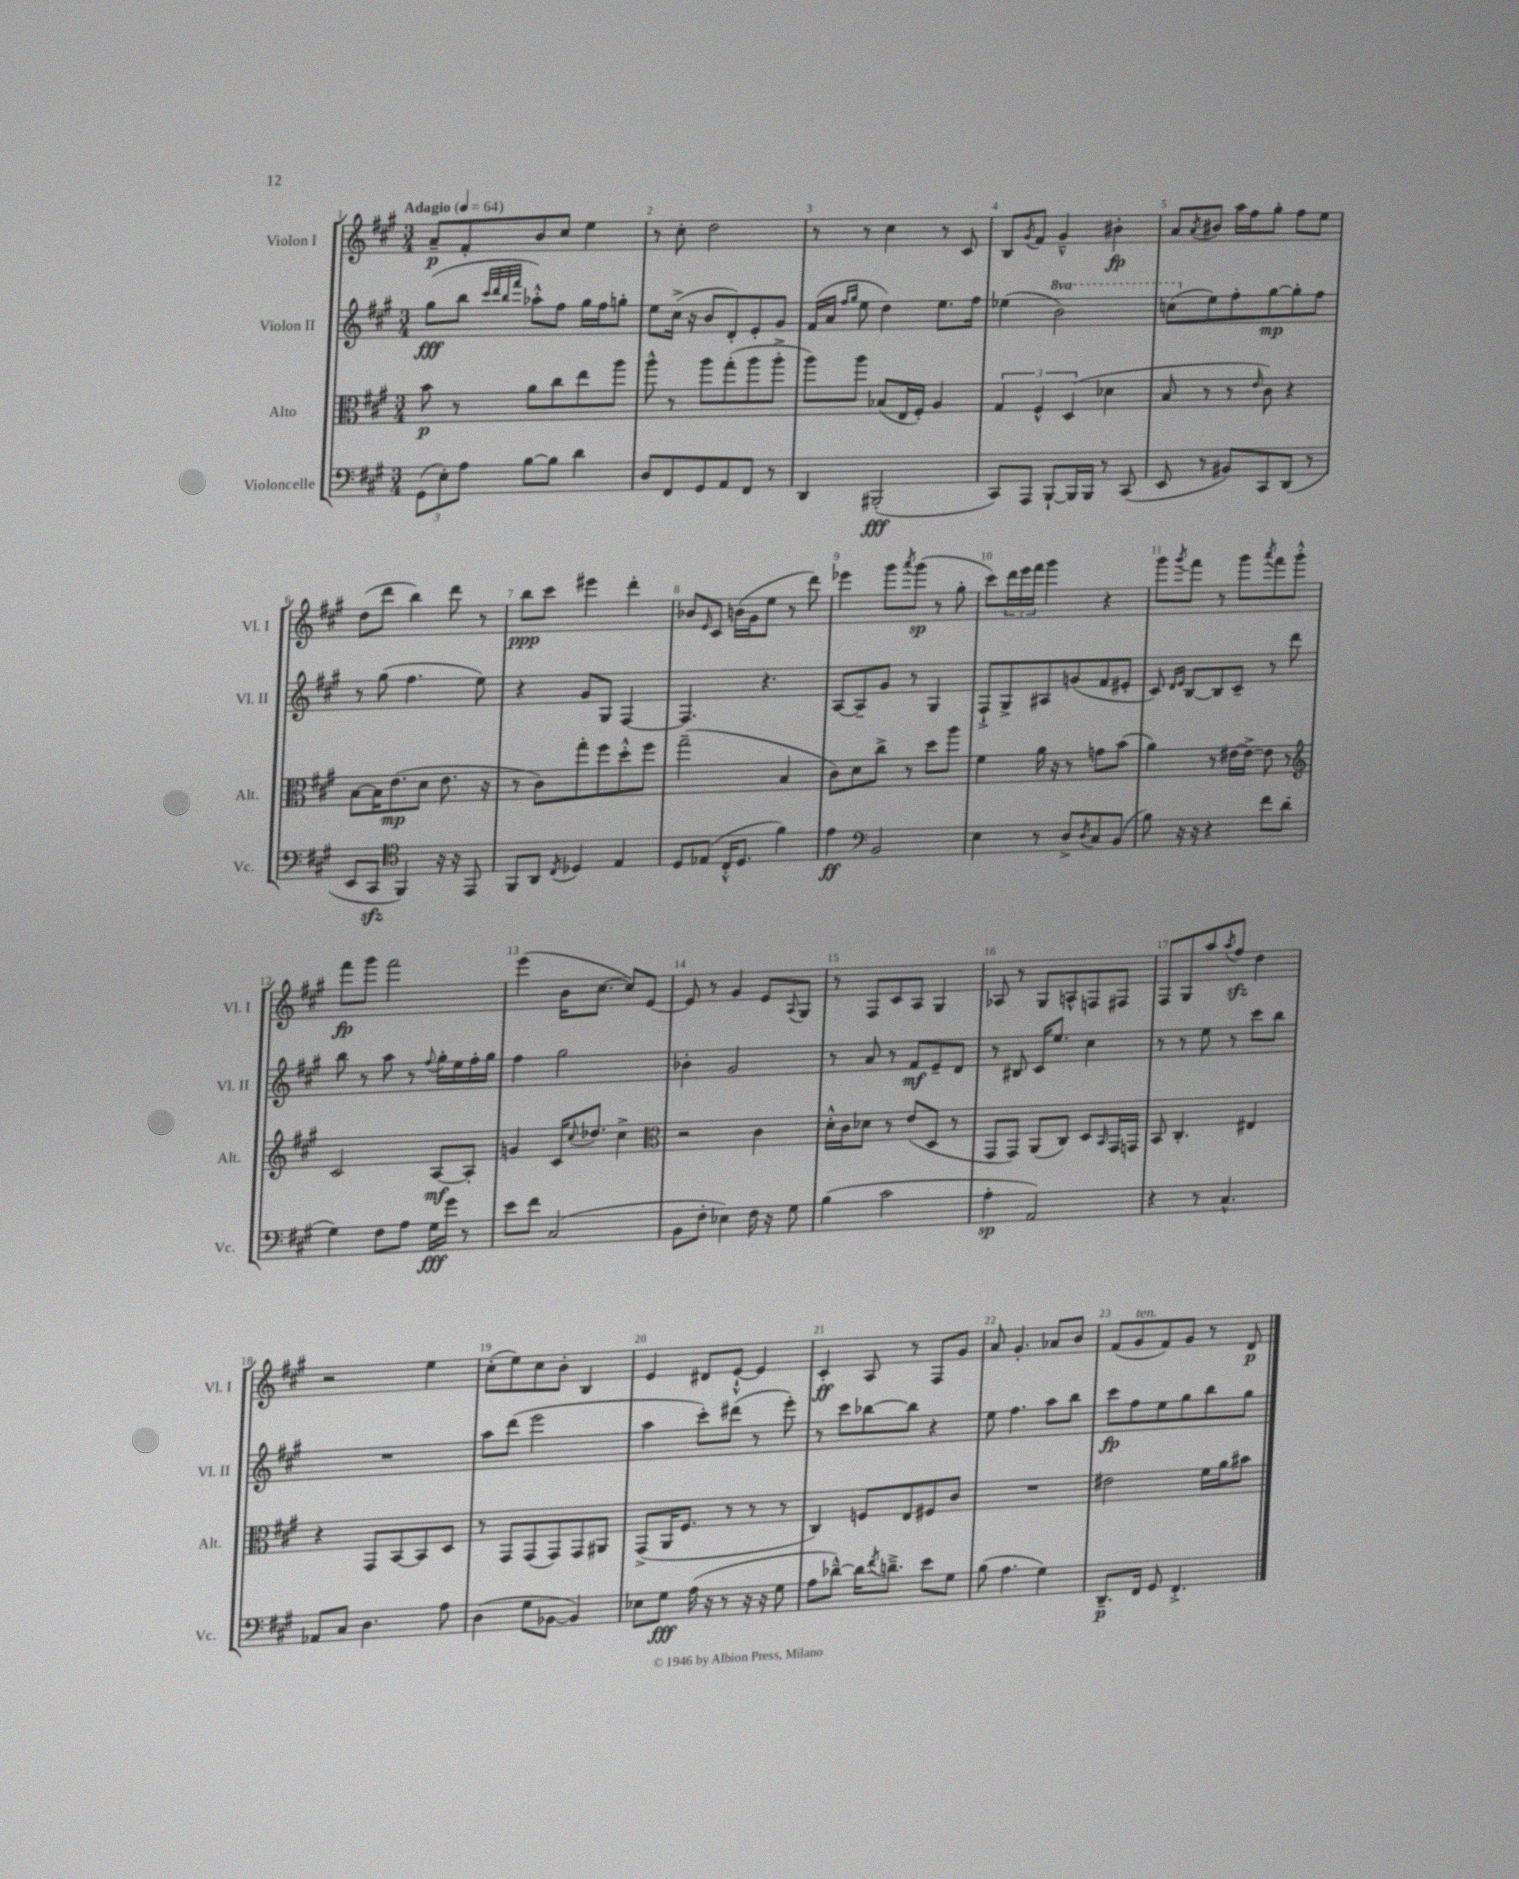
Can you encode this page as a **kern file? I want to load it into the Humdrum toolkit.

**kern	**kern	**kern	**kern
*staff4	*staff3	*staff2	*staff1
*clefF4	*clefC3	*clefG2	*clefG2
*k[f#c#g#]	*k[f#c#g#]	*k[f#c#g#]	*k[f#c#g#]
*M3/4	*M3/4	*M3/4	*M3/4
*MM64	*MM64	*MM64	*MM64
(12GG#\L	8b\	(8gg#\L	8a~/L
12E'\)	.	.	.
.	8r	8bb\J	8f#'/
12A\J	.	.	.
.	.	32qqccc#/LLL	.
.	.	32qqddd/	.
.	.	32qqbb/	.
.	.	32qqfff#/JJJ	.
[8B\L	8a\L	8aa-'^^\L)	8b/
8B\]J	8cc#\	8ff#\J	8cc#/J
4d\	8ee\	16gg#\LL	4ee\
.	.	16ff#\J	.
.	8aa\J	8gg'\J	.
=	=	=	=
8D/L	8aa^^\	8ee\L	8r
8FF#/	8r	(16cc#^\Jk	8cc#'\
.	.	16r	.
8GG#/	8aa\L	8b/L	2dd\
8AA/	(8gg#'\	8d'/)	.
8FF#/J	8aa\	8e'/	.
8r	8aa'^\J	8g#/J	.
=	=	=	=
4DD/	8aa\L)	(16f#/LL	8r
.	.	16a/JJ	.
.	.	16qqff#/LL	.
.	.	16qqgg#/JJ	.
.	8aa\J	8ee\	8r
(2BBB#'/	(8B-/L	4dd\)	4cc#\
.	16E/L	.	.
.	16F#'/JJ)	.	.
.	4A/	8.ee\L	8r
.	.	.	8c#/
.	.	16ff#\Jk	.
=	=	=	=
8CC#/L)	6G#/	(4ee-\	8B/L
.	.	.	8qg#/
8AAA/J	.	.	8f#/J
.	6F#^^/	.	.
[8BBB`/L	.	2bb\)	4g#~^^/
.	(6D/	.	.
16BBB/]L	.	.	.
16BBB/JJ	.	.	.
8r	4d-\	.	4b#'\
(8CC#/	.	.	.
=	=	=	=
8EE/	8B/	(8ccc\L	8a/L
.	.	.	8qa/
8r	8r	8ee\)	8b#/J
8BB#/L)	8r	8ff#'\	16aa\LL
.	.	.	16ff#\J
.	16qqe/	.	.
8CC#/	8c#\)	[8gg#\	8gg#'\J
(8DD/J	4r	8gg#'\]	8ff#\L
8r	.	8ff#\J	8ee\J
=	=	=	=
8EE/L	[8B\L	8r	(8dd\L
8CC#/J	16B\]K	(8gg#\	8ddd\J
.	(8.e\	.	.
*clefC4	*	*	*
4FF#/)	.	4.ff#\	4bb\)
.	8d\J	.	.
16r	8.e\	.	8ddd\
16r	.	.	.
8EE/	.	8ee\)	8r
.	16r	.	.
=	=	=	=
8FF#/L	8r	4r	8bb\L
8AA/J	8c#\L)	.	8ccc#\J
8qC#/	.	.	.
4D-/	8gg#'\	8g#/L	4eee#\
.	8ff#\	8G#/J	.
4E/	8dd'^^\	[4F#/	4ddd'\
.	8ff#\J	.	.
=	=	=	=
8D/L	(2gg#~\	4.F#/]	8b-/L
.	.	.	16qqe/
(8E-/J	.	.	8c#/J
16C#'^^/LK	.	.	(16b\LL
8.D/J	.	.	16g#\J
.	.	4.r	8ee\J
4f#\)	4B/	.	8r
.	.	.	8ddd\)
=	=	=	=
4e\	8c#\L)	[8A/L	4eee-\
.	8d\	8A~/]	.
*clefF4	*	*	*
2BB/	8cc#^\J	8g#/J	8ggg#\L
.	.	.	8qaaa/
.	8r	8r	(8ggg#\J
.	8dd\L	4G#/	8r
.	8aa\J	.	8gg#'\
=	=	=	=
4E\	4f#\	8F#`^/L	8ccc#\L)
.	.	8G#^/	24ddd\L
.	.	.	24eee\
.	.	.	24fff#\JJ
8r	16a\	8A#/	4ggg#\
.	16r	.	.
8D^/L	8r	(8g/	.
8qD/	.	.	.
8C#/	8g\L	8f#/	4r
(8BB/J	(8b\J	8e#'/J	.
=	=	=	=
8B\)	4a\)	8c#/)	8ggg#\L
.	.	16qqd/LL	.
.	.	16qqe/JJ	8qggg#/
16r	.	[8B/L	8fff#\J
16r	.	.	.
4r	8r	8B/]	8r
.	[16e#\LL	8c#~/J	8ggg#\L
.	16e#^\_JJ	.	.
.	.	.	8qaaa/
8f#\L	8e#\]	8r	8fff#\
(8d\J	8r	8ddd\	8ggg#'^^\J
=	=	=	=
*	*clefG2	*	*
4G#\)	2c#/	8bb\	8fff#\L
.	.	8r	8ggg#\J
8F#\L	.	8aa\	2fff#\
8A\J	.	8r	.
.	.	8qqff#/	.
16G#\LL	[8A/L	16gg#'\LL	.
16g#\JJ	.	16ee\	.
8r	8A'/]J	16ff#'\	.
.	.	16gg#\JJ	.
=	=	=	=
8e\L	4g/	4ff#\	(4eee\
8f#\J	.	.	.
(2C#/	16c#/LK	2gg#\	16b\LK
.	8qqcc#/	.	.
.	8.dd-/J	.	[8.cc#\J
.	4cc#^\	.	8cc#/]L)
.	.	.	[8e/J
=	=	=	=
*	*clefC3	*	*
8BB\L	2r	4b-'\	8e/]
8F#'\J	.	.	8r
4E-\)	.	2g#/	4g#/
16F#\	4c#\	.	8e/L
16r	.	.	.
.	.	.	8qqA/
8G#\	.	.	8G#/J
=	=	=	=
(4B\	16d'^^\LL	8r	8r
.	16c#\J	.	.
.	8d-\J	8a/	8F#/L
2c#\	8r	8r	8c#/
.	(8e/L	8f#/L	8A/J
.	8D/J	8e~/	4G#/
.	8r	8d/J	.
=	=	=	=
4A'\	8GG#/L	8r	8A-/
.	8GG#/J)	8B#/	8r
2AA/)	(8AA/L	16c#/LK	8G#/L
.	.	8.ee/J	.
.	8C#/J)	.	8A^^/
.	8D/L	4cc#\	8F/
.	16qqBB/	.	.
.	16GG#/L	.	8F#/J
.	16GG/JJ	.	.
=	=	=	=
4r	8BB/	8r	8F#/L
.	4.C#'/	8r	8G#/
8r	.	8ee\	8aa/
.	.	.	8qaa/
4.C#^^/	.	8r	8ff#/J
.	4E#/	8ccc#\L	4dd\
.	.	8bb\J	.
=	=	=	=
8AA-/L	4r	2.r	2r
8C#/J	.	.	.
4.D\	8GG#/L	.	.
.	[8BB/	.	.
.	8BB/]	.	4ee\
8A\	8D/J	.	.
=	=	=	=
(4D\	8r	8aa\L	(8cc#'\L
.	8GG#/L	(8ddd\J	8ee\)
8G#\L	(8GG#/	2eee\	8cc#\
[8BB-\J	8GG#/)	.	8b'\J
4BB-/])	8GG#/	.	4B/
.	8AA#/J	.	.
=	=	=	=
8E-\L	(8GG#^/L	4aa\	4e/
8G#\J	16AA/K	.	.
.	8.F#/J	.	.
(16A\	.	8ccc#'\L)	8d#/L
16r	.	.	.
8r	8r	(8ddd#\J	[8e`^^/J
16r	8r	8r	4e/]
16r	.	.	.
8G#\	8r	8eee'\)	.
=	=	=	=
8A\L	4C#/)	8r	4c#'/
[8d-~^^\J)	.	8ccc#\L	.
16d-\]LK	8F/L	[8bb-\	8A/
8qf#/	.	.	.
8.d~^\J	.	.	.
.	8E/	8bb-\]J	8r
8e\L	8F#/	4r	8F#/L
8G#\J	8c#/J	.	8g#/J
=	=	=	=
(8B\	2.r	8ee\	8a/
4.A\	.	4.ff#\	4.g#'/
4G#\)	.	8aa\L	8a-/L
.	.	8bb\J	8b/J
=	=	=	=
8.DD~/L	2e#\	8ccc#\L	(8f#/L
.	.	8ff#\	8g#/
16FF#/Jk	.	.	.
8GG#/	.	8ee\	8f#/)
4.FF#'^/	.	8gg#\	8g#/J
.	16f#\LL	8bb\	8r
.	16a\J	.	.
.	8b#\J	8gg#\J	8d/
==	==	==	==
*-	*-	*-	*-
